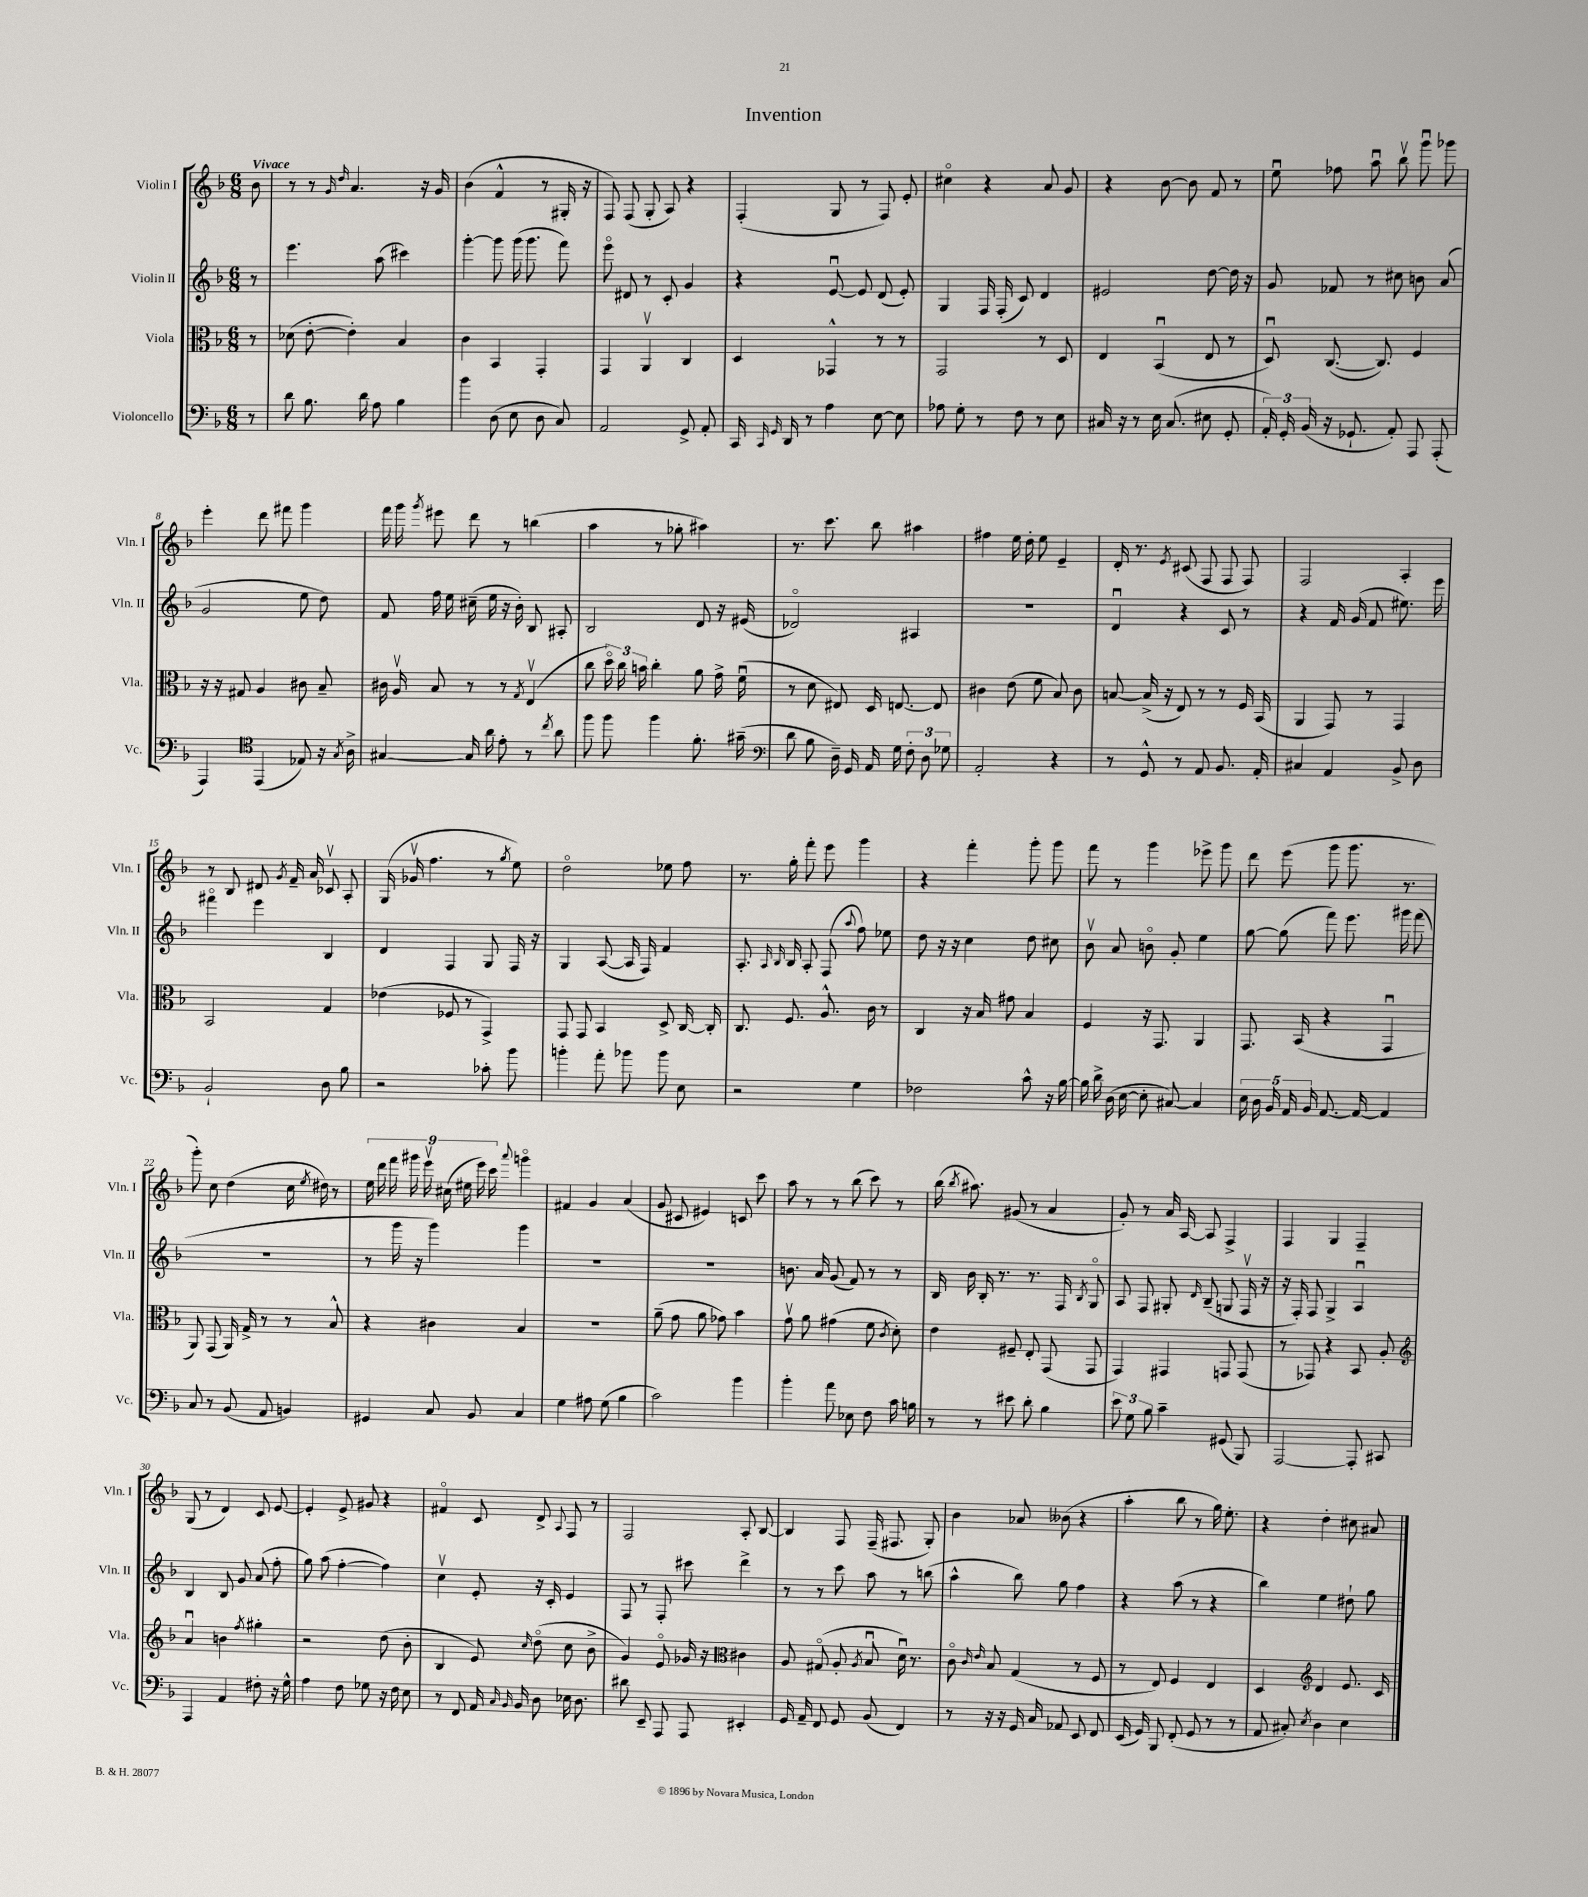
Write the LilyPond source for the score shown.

\header { title = "Invention" }
<<
\new StaffGroup <<
\new Staff = "s0" \with { instrumentName = "Violin I" shortInstrumentName = "Vln. I" } {
    \clef treble \key f \major \numericTimeSignature \time 6/8 \partial 8 \tempo "Vivace"
    \autoBeamOff bes'8 |
    r8 r8 \grace { g'16 d''16 } a'4. r16 g'16 |
    bes'4( f'4-^ r8 gis16-. r16 |
    f8) f8( g8-. a8) r4 |
    f4-.( g8 r8 f8) e'8-. |
    cis''4\flageolet r4 a'8 g'8 |
    r4 bes'8~ bes'8 f'8 r8 |
    e''8\downbow fes''8 a''8\downbow bes''8\upbow g'''8\downbow ges'''8 |
    e'''4-. d'''8 fis'''8 g'''4 |
    f'''16 g'''16 \acciaccatura { g'''8 } eis'''8 d'''8 r8 b''4( |
    a''4 r8 ges''8-. ais''4) |
    r8. c'''8. bes''8 ais''4 |
    fis''4 e''16 d''16-. e''8 e'4-- |
    d'16-. r8. \acciaccatura { e'8 } cis'8( f8 f8 f8) |
    f2 a4-. |
    r8 bes8 dis'8 \acciaccatura { g'8 } f'16-- a'16 ces'8\upbow a8-. |
    g16( ges'16\upbow f''4. r8 \acciaccatura { g''8 } e''8) |
    d''2\flageolet ees''8 f''8 |
    r8. g''16-. f'''8-. e'''8 g'''4 |
    r4 f'''4-. g'''8-. g'''8 |
    f'''8 r8 g'''4 ees'''8-> g'''8 |
    d'''8 e'''8( g'''8 g'''8. r8. |
    g'''8-.) c''8 d''4( c''16 \acciaccatura { e''8 } dis''16) r8 |
    \tuplet 9/8 { e''16 d'''16 f'''16 gis'''16 e'''16\upbow cis''16( eis''16 e'''16) c'''16 } \appoggiatura { a'''8 } g'''4\flageolet |
    fis'4 g'4 a'4( |
    g'8 cis'8 eis'4) c'8 c'''8 |
    a''8 r8 r8 bes''8( c'''8) r8 |
    bes''16( \acciaccatura { bes''8 } ais''8.) gis'8( r8 a'4 |
    g'8-.) r8 a'16 a16~ a8 f4-> |
    f4 g4 f4-- |
    g8( r8 d'4) c'8 e'8~ |
    e'4-. e'8-> gis'8 r4 |
    fis'4\flageolet c'8 d'8-> \appoggiatura { a8 } f8 r8 |
    f2 a8-. bes8~ |
    bes4 f8 f16--( fis8. g8-.) |
    bes'4 aes'8 beses'8( r4 |
    a''4-. bes''8 r8 g''16) e''8.-. |
    r4 d''4-. cis''8 ais'8 \bar "|." |
}
\new Staff = "s1" \with { instrumentName = "Violin II" shortInstrumentName = "Vln. II" } {
    \clef treble \key f \major \numericTimeSignature \time 6/8 \partial 8
    \autoBeamOff r8 |
    e'''4. a''8( cis'''4) |
    g'''4~-. g'''8 g'''16( g'''8. f'''8) |
    e'''8\flageolet dis'8 r8 c'8-. g'4 |
    r4 e'8~\downbow e'8 d'8( e'8-.) |
    g4 f16 f16-.( c'8) d'4 |
    eis'2 d''8~ d''16 r16 |
    g'8 fes'8 r8 cis''8 b'8 a'8( |
    g'2 e''8 d''8) |
    f'8 f''16 e''16 cis''16--( e''16 r16 bes'16-.) bes8 ais8-. |
    bes2 d'8 r16 eis'16( |
    des'2\flageolet) ais4 |
    R2. |
    d'4\downbow r4 c'8 r8 |
    r4 f'16 g'16( f'8 eis''8.) e'''16 |
    fis'''4\flageolet e'''4 bes4 |
    d'4 f4 g8 f16 r16 |
    g4 a8~( a16 f16) f'4 |
    a8.-. \grace { a16 bes16 } bes16 a8-. f8( \appoggiatura { a''8 } f''8) ees''8 |
    d''8 r16 r16 c''4 d''8 cis''8 |
    bes'8\upbow a'8 b'8\flageolet g'8-. e''4 |
    g''8~ g''8( f'''8) e'''8. gis'''16 f'''8( |
    R2. |
    r8 g'''16 r16 g'''4) g'''4 |
    R2. |
    R2. |
    b'8. a'16 g'8( f'8) r8 r8 |
    bes16 bes'16 bes16-. r8. r8. f16 \acciaccatura { bes8 } g8\flageolet |
    a8 f8 gis8-. \grace { d'16 } bes8--( g8 f16\upbow r16 |
    r16 f16-.) f8 g4-> a4\downbow |
    bes4 bes8 g'8 a'8( f''8-. |
    g''8) a''8( f''4~-. f''4) |
    c''4\upbow e'8-. r16 c'16-. e'4 |
    f8 r8 f8-. cis'''8 d'''4-> |
    r8 r8 c'''8 a''8 r8 b''8( |
    a''4-^ bes''8) g''8 f''4 |
    r4 a''8( r8 r4 |
    bes''4) e''4 dis''8-! g''8 \bar "|." |
}
\new Staff = "s2" \with { instrumentName = "Viola" shortInstrumentName = "Vla." } {
    \clef alto \key f \major \numericTimeSignature \time 6/8 \partial 8
    \autoBeamOff r8 |
    des'8( e'8~-. e'4-.) bes4 |
    c'4 bes,4 g,4-. |
    g,4 a,4\upbow c4 |
    d4 ges,4-^ r8 r8 |
    g,2 r8 d8 |
    e4 bes,4\downbow( e8 r8 |
    d8\downbow) c8.~( c8.) f4 |
    r16 r16 gis8 a4 cis'8 bes8-- |
    cis'16 a16\upbow bes8 r8 r8 \acciaccatura { g8 } e4\upbow( |
    c''8 \tuplet 3/2 { d''16\flageolet) c''16 b'16 } c''4-. a'8 g'16-> f'16\downbow( |
    r8 d'8 eis8) d16 e8.~ e8 |
    cis'4 e'8( f'8 bes8) cis'8 |
    b8~ b16->( r16 e8) r8 r8 f16 bes,16( |
    a,4 g,8) r8 g,4 |
    bes,2 g4 |
    ees'4( fes8 r8 g,4->) |
    g,8 g,8 bes,4 d8-> c16~ c16-. |
    c8. f8. a8.-^ c'16 r8 |
    c4 r16 bes16 gis'8 bes4 |
    f4 r16 g,8. a,4 |
    g,8. bes,16( r4 g,4\downbow |
    a,8) g,8( a,16) g16-> r8 r8 bes8-^ |
    r4 cis'4 bes4 |
    R2. |
    a'8--( g'8 a'8 ges'8) bes'4 |
    g'8\upbow a'8 gis'4( f'8 \acciaccatura { c'8 } d'8-.) |
    e'4 fis8-- e8-. g,8( g,8 |
    g,4) gis,4 g,8 g,8( |
    r8 ges,8) r4 bes,8 a8-. |
    \clef treble a'4\downbow b'4 \acciaccatura { f''8 } gis''4-. |
    r2 d''8( bes'8-. |
    bes4 e'8) \grace { c''16 } d''8\flageolet( c''8 bes'8-> |
    g'4) e'8\flageolet ges'16 r16 \clef alto cis'4 |
    a8 gis8\flageolet( a8-. \acciaccatura { a8 } bes8\downbow d'16\downbow) r8. |
    c'8\flageolet \grace { c'16 e'16 } bes8 g4( r8 f8 |
    r8 e8) f4 e4 |
    d4 \clef treble d'4 e'8. c'16 \bar "|." |
}
\new Staff = "s3" \with { instrumentName = "Violoncello" shortInstrumentName = "Vc." } {
    \clef bass \key f \major \numericTimeSignature \time 6/8 \partial 8
    \autoBeamOff r8 |
    d'8 bes8. d'16 a8 bes4 |
    bes'4 d8( e8 d8 c8) |
    a,2 g,8-> a,8-. |
    c,16 \grace { c,16 g,16 } d,16 r8 a4 e8~ e8 |
    aes8 g8-. r8 f8 r8 e8 |
    cis16 r16 r8 e16 cis8.( eis8 g,8-. |
    \tuplet 3/2 { a,16-.) g,16-. bes,16( } r16 ges,8.-! a,8-.) a,,8 a,,8-.( |
    a,,4) \clef tenor e,4( ees8) r16 \acciaccatura { g8 } a16-> |
    gis4~ gis16 a'16 e'8-. r8 \acciaccatura { c''8 } a'8 |
    f''8 f''8 f''4 f'8.-. gis'16--( |
    \clef bass d'8 bes8 d16--) g,16 a,16 g16 \tuplet 3/2 { f8-. d8 ges8 } |
    a,2-. r4 |
    r8 g,8-^ r8 a,8 bes,8. a,16-. |
    cis4 a,4 bes,8-> d8 |
    bes,2-! d8 bes8 |
    r2 ces'8-. bes'8 |
    b'4-. a'8-. bes'8 bes'8 e8 |
    r2 g4 |
    fes2 c'8-^ r16 bes16~ |
    bes16 d'16-> d16( e16~ e8-. cis8~) cis4 |
    \tuplet 5/4 { e16 d16 bes,16 a,16 bes,16 } a,8.~ a,16~ a,4 |
    c8 r8 bes,8( a,8 b,4) |
    gis,4 c8 bes,8 c4 |
    g4 ais8 g8( bes4 |
    c'2) bes'4 |
    bes'4-. a'8 ees8 f8 c'16 b16 |
    r8 r8 eis'8 d'8-. bes4 |
    \tuplet 3/2 { e'8 g8 bes8 } c'4-- gis,8( bes,,8) |
    a,,2~ a,,8-. cis,8 |
    a,,4 a,4 fis8-. r16 g16-^ |
    a4 f8 ges8 r16 f16 e8 |
    r8 f,8 a,16 \grace { c16 bes,16 } bes,16 d8 ees16 d8. |
    dis'8 e,8-- a,,8 a,,8 eis,4-. |
    g,16 a,16-- f,8 g,8 bes,8( f,4) |
    r8 r16 r16 g,16 c16 aes,8 e,8 f,8 |
    e,16( g,16) bes,,8 f,8-.( g,8 r8 r8 |
    a,8 cis8-.) \acciaccatura { e8 } d4 e4 \bar "|." |
}
>>
>>
